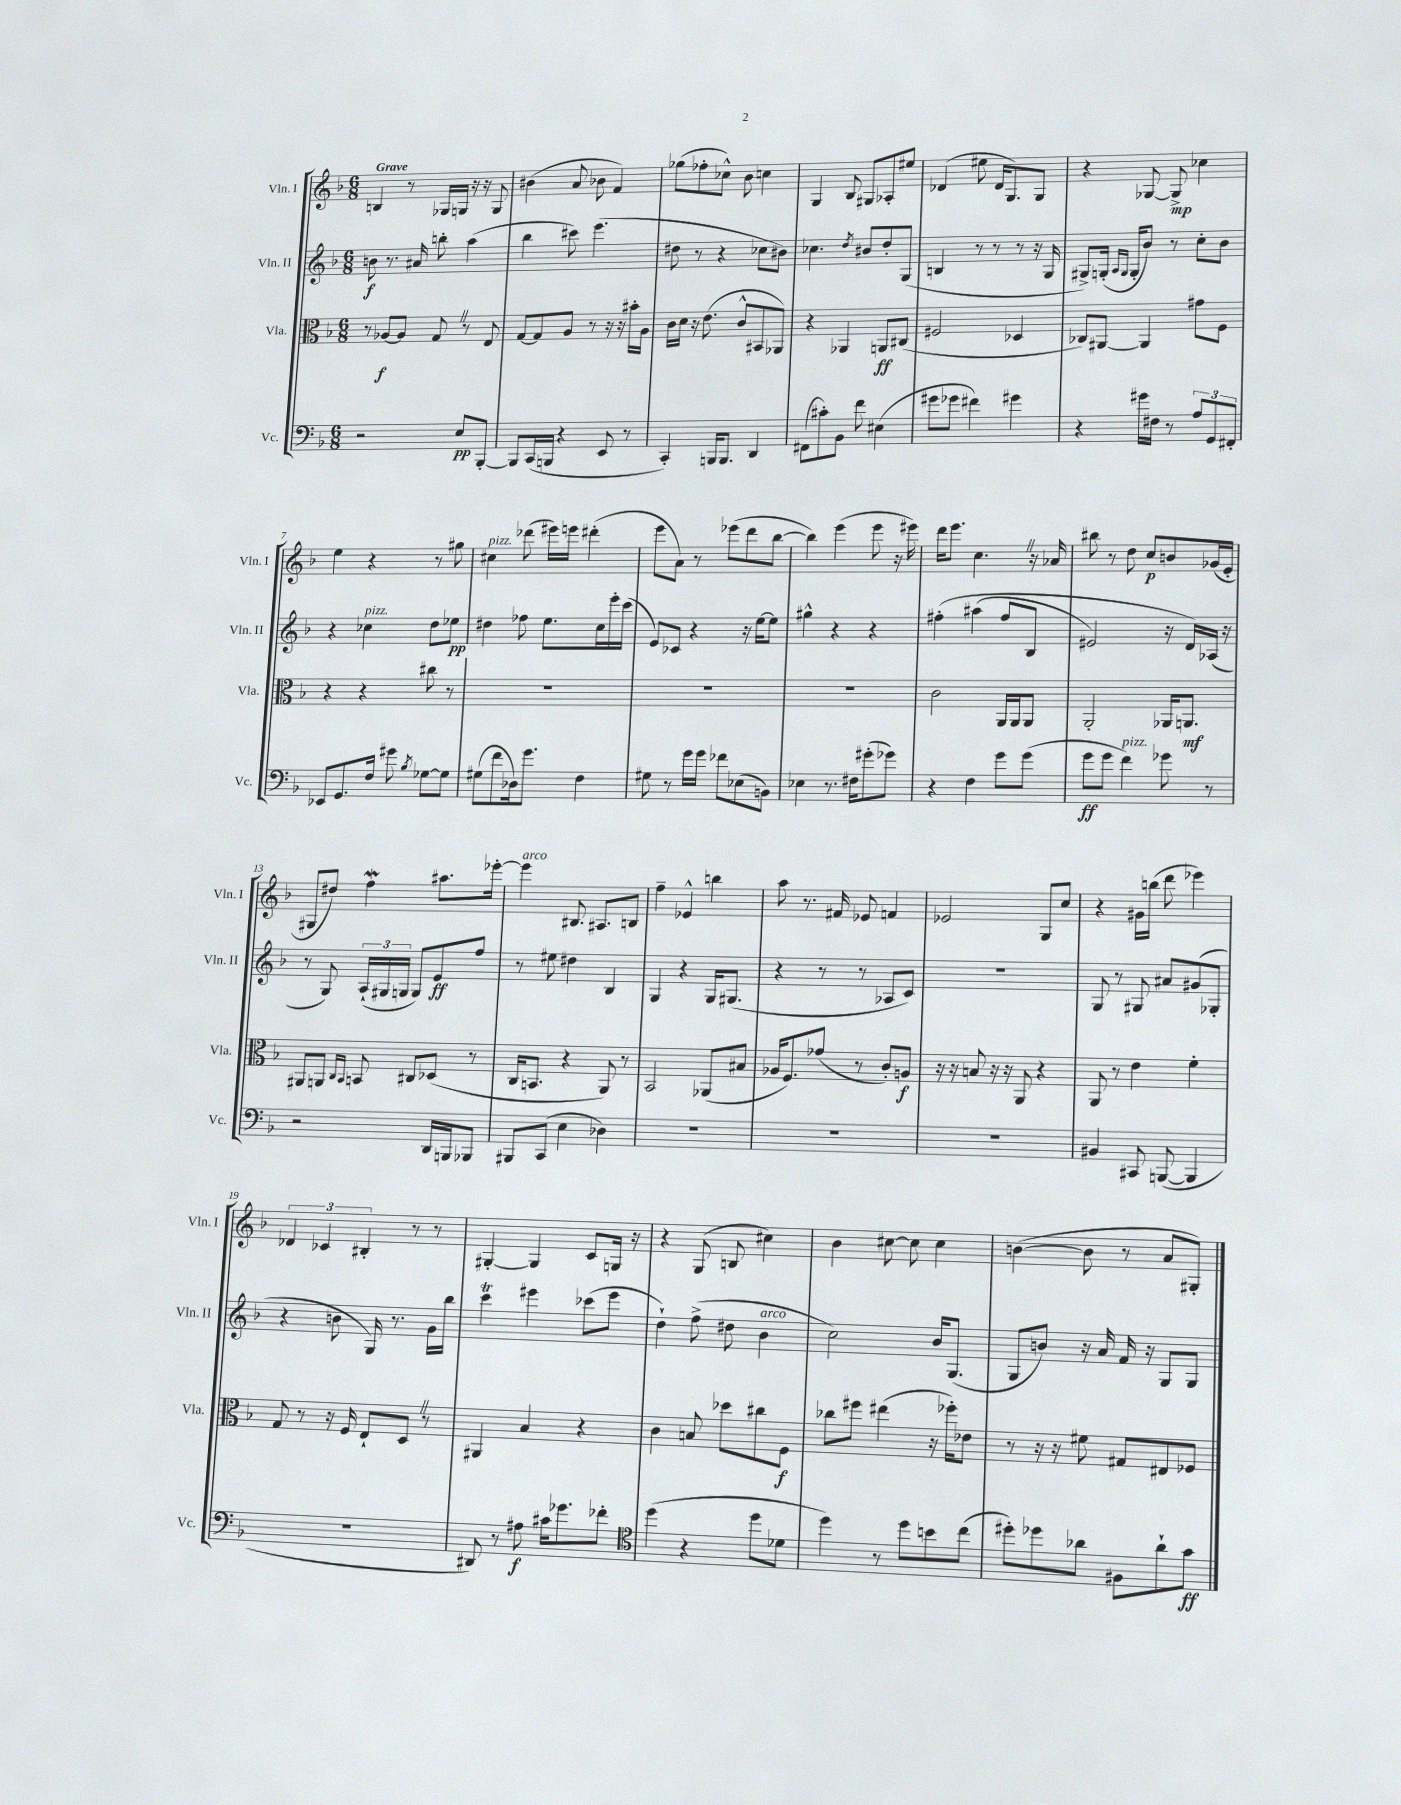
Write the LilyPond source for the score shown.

<<
\new StaffGroup <<
\new Staff = "s0" \with { instrumentName = "Vln. I" shortInstrumentName = "Vln. I" } {
    \clef treble \key f \major \numericTimeSignature \time 6/8 \tempo "Grave"
    \autoBeamOff b4 r8 ges16[ g16] r16 r16 g8 |
    bis'4( a'8 bes'8 f'4) |
    ges''8[( fes''8-. ces''8]-^) bes'8 c''4 |
    g4 bes8 gis8[ aes8-. eis''8] |
    des'4( eis''8 des'16[ g8.) g8] |
    r4 ges8~ ges8->\mp ces''4 |
    e''4 r4 r8 gis''8 |
    cis''4^\markup { \italic "pizz." } des'''8( eis'''16[) e'''16] dis'''4-.( |
    e'''8[ a'8]) r8 ees'''8[( d'''8 bes''8]~ |
    bes''4) e'''4( e'''8 r16 eis'''16) |
    d'''16[ e'''8.] c''4. \once \override BreathingSign.text = \markup { \musicglyph "scripts.caesura.straight" } \breathe r16 aes'16 |
    bis''8 r8 d''8 c''8[\p b'8 ges'16( e'16]-. |
    gis8[ dis''8]) f''4\mordent ais''8.[ ees'''16]~-. |
    ees'''4^\markup { \italic "arco" } bis8. ais8.[ b8] |
    f''4-- ees'4-^ b''4 |
    a''8 r8. fis'16 ees'8 f'4 |
    ees'2 g8[ c''8] |
    r4 gis'16[ b''16]( d'''8 ees'''4) |
    \tuplet 3/2 { des'4 ces'4 bis4-. } r8 r8 |
    gis4~-. gis4 c'8[ g16] r16 |
    r4 g8( b8 cis''4) |
    bes'4 cis''8~ cis''8 cis''4 |
    b'4~( b'8 r8 a'8[ gis8]-.) \bar "|." |
}
\new Staff = "s1" \with { instrumentName = "Vln. II" shortInstrumentName = "Vln. II" } {
    \clef treble \key f \major \numericTimeSignature \time 6/8
    \autoBeamOff b'8\f r8. ais'16 b''8-. a''4( |
    bes''4 cis'''8) e'''4.( |
    dis''8 r8 r4 ces''8[ bis'8]) |
    ces''4. \acciaccatura { d''8 } bis'8[ d''8-. g8]( |
    b4 r8 r8 r8 r16 g16 |
    gis8[->) g16]-.( \grace { a16[ g16] } g16[-. bes'8]) r8 c''8[-. bes'8] |
    r4 ces''4^\markup { \italic "pizz." } d''8[ ees''8]\pp |
    dis''4 fes''8 e''8.[ c''16 e'''16-. c'''16]( |
    e'8[) ces'8] r4 r16 e''16[~ e''8] |
    gis''4-^ r4 r4 |
    fis''4-.\( ais''4( fis''8[ bes8] |
    eis'2) r16 d'16[\) aes16]( r16 |
    r8 g8) \tuplet 3/2 { a16[-!( gis16 g16] } g8[) e'8\ff f''8] |
    r8 eis''8 dis''4 bes4 |
    g4 r4 g16[ gis8.]( |
    r4 r8 r8 aes8[ c'8]) |
    R2. |
    g8 r8 gis8 ais'8[ gis'8( ges8]-. |
    r4 b'8 g16) r8. g'16[ bes''16] |
    c'''4\trill eis'''4 ces'''8[( eis'''8] |
    d''4-!) f''8->( dis''8 bes'4^\markup { \italic "arco" } |
    c''2) bes'16[ g8.]( |
    g8[ b'8]) r16 a'16 f'16 r16 g8[ g8] \bar "|." |
}
\new Staff = "s2" \with { instrumentName = "Vla." shortInstrumentName = "Vla." } {
    \clef alto \key f \major \numericTimeSignature \time 6/8
    \autoBeamOff r8 aes8[~\f aes8] g8 \once \override BreathingSign.text = \markup { \musicglyph "scripts.caesura.straight" } \breathe r8 e8 |
    g8[~ g8 a8] r8 r16 r16 bis'16[-. a16] |
    c'16[ d'16] r16 e'8.( c'8[-^ bis,8 aes,8]) |
    r4 aes,4 a,8[\ff cis8]( |
    fis2 des4 |
    ces8[) ais,8]~ ais,4 gis'8[ f8] |
    r4 r4 cis''8 r8 |
    R2. |
    R2. |
    R2. |
    c'2 a,16[ a,16 a,8] |
    a,2-. aes,16[ a,8.]\mf |
    ais,8[ a,8] \grace { c16[ bes,16] } b,8 cis8[ des8]( r8 |
    c16[ b,8.] r4 a,8) r8 |
    bes,2 aes,8[( bis8] |
    aes16[ f8.) ges'8]( r8 c'8[-.) a8]\f |
    r16 r16 b8 r16 r16 a,8 r4 |
    a,8 r8 e'4 f'4-. |
    g8 r8 r16 f16 e8[-! d8] \once \override BreathingSign.text = \markup { \musicglyph "scripts.caesura.straight" } \breathe r8 |
    ais,4 bes4 r4 |
    c'4 b8 des''8[ cis''8 f8]\f |
    ces''8[ fis''8] eis''4( r16 fes''16[-.) ees'8] |
    r8 r16 r16 fis'8 gis8[ eis8 fes8] \bar "|." |
}
\new Staff = "s3" \with { instrumentName = "Vc." shortInstrumentName = "Vc." } {
    \clef bass \key f \major \numericTimeSignature \time 6/8
    \autoBeamOff r2 e8[\pp bes,,8]~-. |
    bes,,8[ c,16( b,,16] r4 e,8 r8 |
    c,4-.) b,,16[ b,,8.] d,4 |
    fis,8[( cis'8-.) bes,8] f'8 eis4( |
    gis'8[ ges'8] fis'4) gis'4 |
    r4 gis'16[ fis16] r8 \tuplet 3/2 { a8[ g,8 fis,8]-. } |
    ees,8[ g,8. f16] gis'8 \acciaccatura { bes8 } ges8[~ ges8] |
    gis8[( f'8 des16) g'8.] f4 |
    gis8 r8 g'16[ g'16] fes'8[ ees8( b,8]) |
    ees4 r8. fis16[ gis'8-.( ges'8]) |
    r4 f4 g'8[ g'8]( |
    g'8[\ff g'8] f'4^\markup { \italic "pizz." }) ges'8 r8 |
    r2 d,16[ b,,16 bes,,8] |
    bis,,8[ c,8]( e4 des4) |
    R2. |
    R2. |
    R2. |
    bis,4 cis,8 b,,8~( b,,4 |
    R2. |
    dis,8) r8 ais8\f cis'16[ ges'8. fes'8]-. |
    \clef tenor d''4( r4 d''8[ des'8] |
    d''4) r8 d''8[ b'8 c''8]( |
    dis''8[-.) des''8 aes'8] fis8[ aes'8-! g'8]\ff \bar "|." |
}
>>
>>
